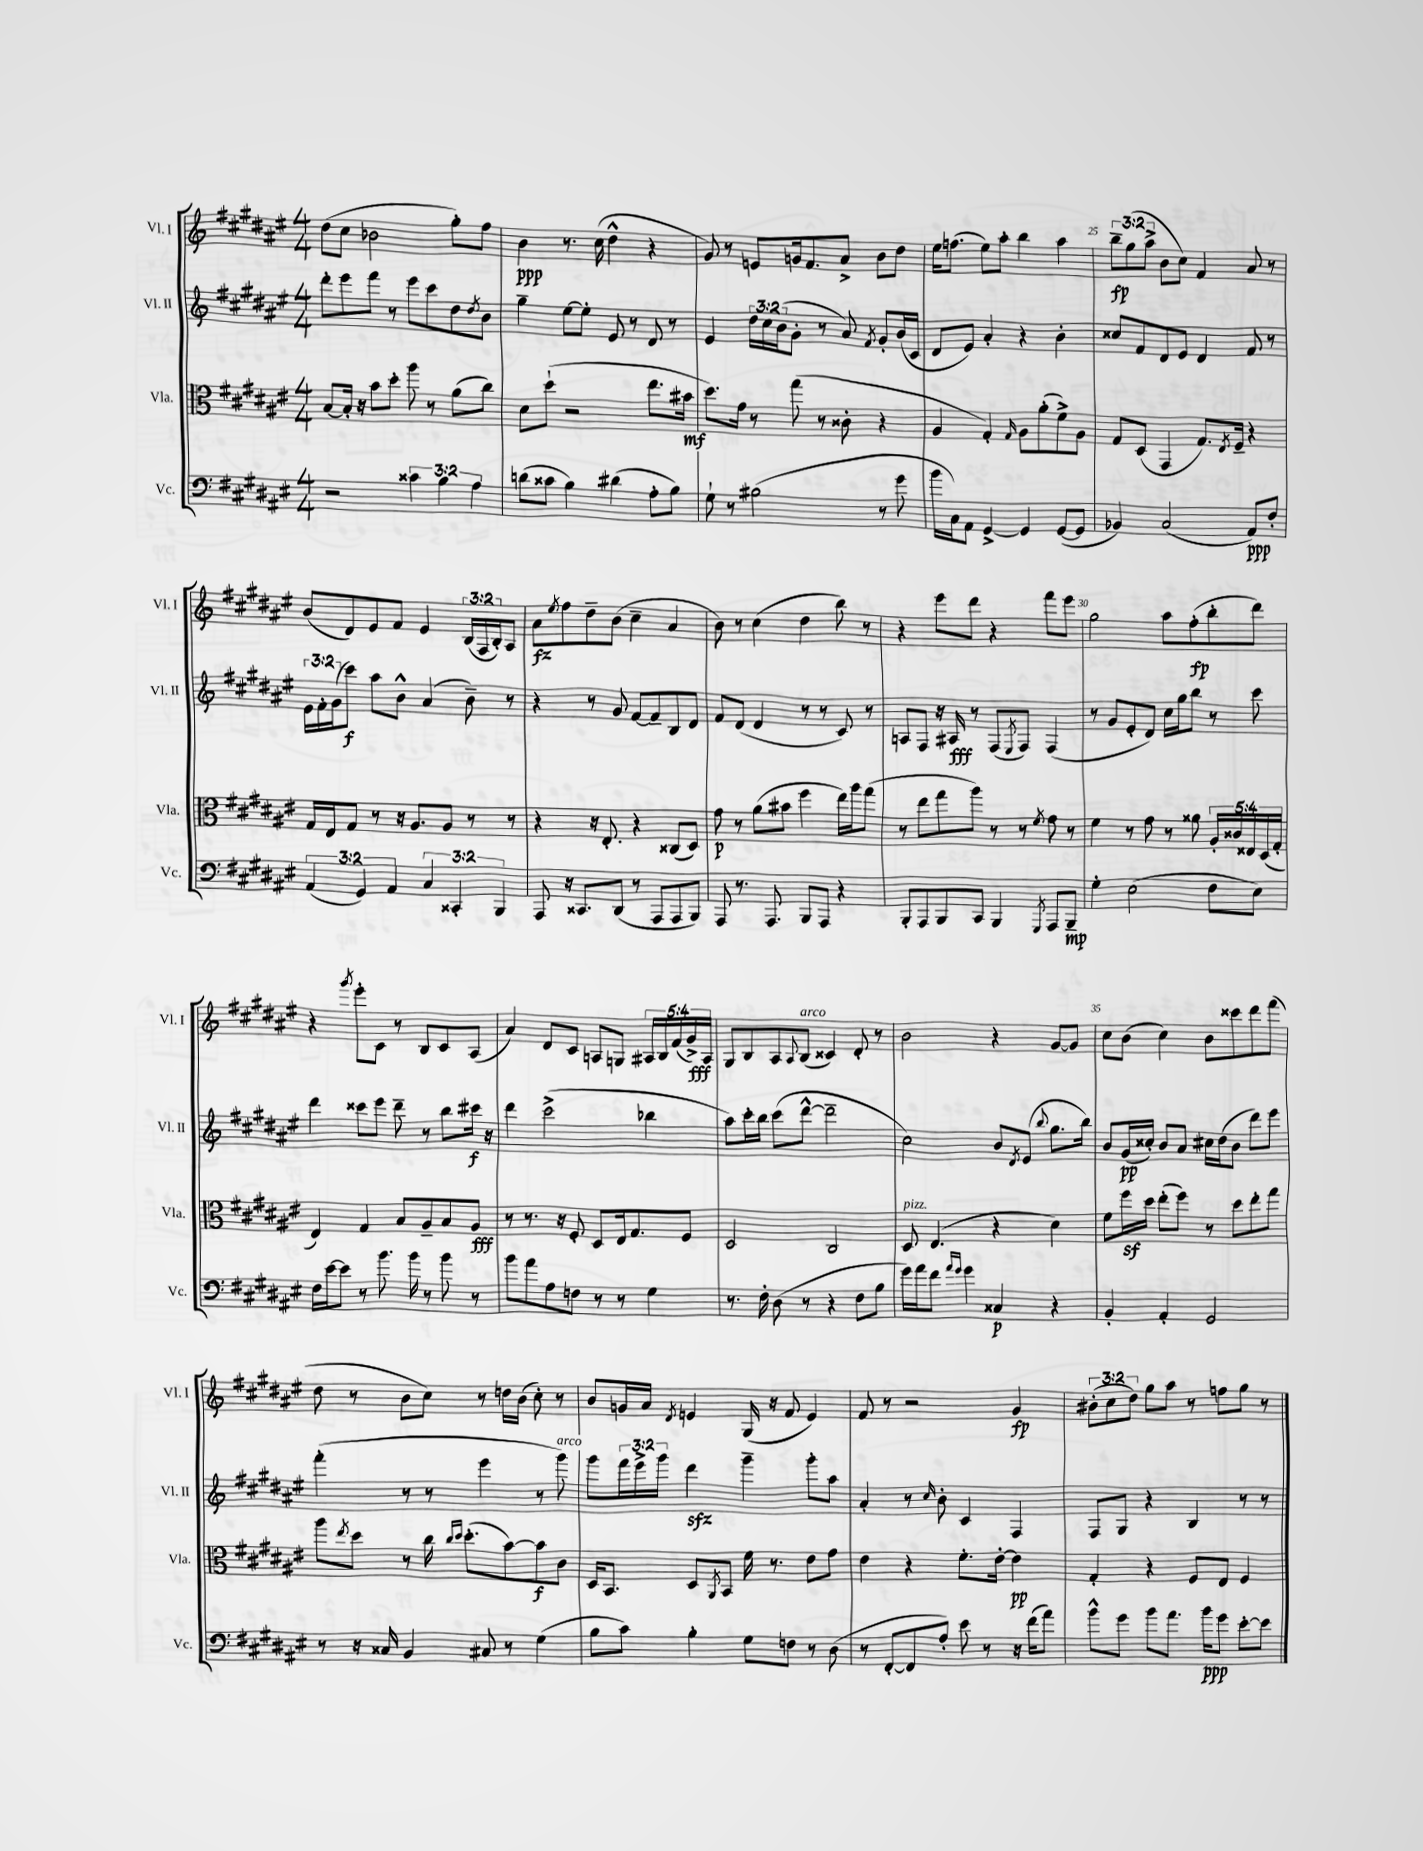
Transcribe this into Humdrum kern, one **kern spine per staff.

**kern	**dynam	**kern	**dynam	**kern	**dynam	**kern	**dynam
*part4	*part4	*part3	*part3	*part2	*part2	*part1	*part1
*staff4	*staff4	*staff3	*staff3	*staff2	*staff2	*staff1	*staff1
*I"Vc.	*	*I"Vla.	*	*I"Vl. II	*	*I"Vl. I	*
*I'Vc.	*	*I'Vla.	*	*I'Vl. II	*	*I'Vl. I	*
*clefF4	*	*clefC3	*	*clefG2	*	*clefG2	*
*k[f#c#g#d#a#e#]	*	*k[f#c#g#d#a#e#]	*	*k[f#c#g#d#a#e#]	*	*k[f#c#g#d#a#e#]	*
*M4/4	*	*M4/4	*	*M4/4	*	*M4/4	*
=21	=21	=21	=21	=21	=21	=21	=21
2r	.	[8B/L	.	8ddd#'\L	.	(8dd#\L	.
.	.	16B'/Jk]	.	8eee#\	.	8cc#\J	.
.	.	16r	.	.	.	.	.
.	.	8b\L	.	8fff#\J	.	2b-X\	.
.	.	8dd#'\J	.	8r	.	.	.
6c##X\	.	8aa#\	.	8eee#\L	.	.	.
.	.	8r	.	8ccc#\	.	.	.
6B\	.	.	.	.	.	.	.
.	.	(8a#\L	.	8dd#\	.	8gg#'\L)	.
6A#\	.	.	.	.	.	.	.
.	.	.	.	8qdd#/	.	.	.
.	.	8cc#\J)	.	8b\J	.	8ff#\J	.
=22	=22	=22	=22	=22	=22	=22	=22
(8dn\L	.	8d#\L	.	4gg#~\	.	4b\	ppp
8c##X\J	.	(8dd#`\J	.	.	.	.	.
4B\)	.	2r	.	[8ee#\L	.	8.r	.
.	.	.	.	8ee#'\J]	.	.	.
.	.	.	.	.	.	(16cc#\	.
(4d#X\	.	.	.	8e#/	.	4dd#^^\	.
.	.	.	.	8r	.	.	.
8A#'\L	.	8.ee#\L	.	8d#/	.	4r	.
8B\J)	.	.	.	8r	.	.	.
.	.	16b#X\Jk	mf	.	.	.	.
=23	=23	=23	=23	=23	=23	=23	=23
8G#`\	.	8.dd#\L)	.	4e#/	.	8g#/)	.
8r	.	.	.	.	.	8r	.
.	.	16g#\Jk	.	.	.	.	.
(2B#X\	.	8r	.	24dd#\LL	.	8en/L	.
.	.	.	.	24cc#\	.	.	.
.	.	.	.	(24b\J	.	.	.
.	.	(8gg#\	.	8g#'\J	.	16gn/k	.
.	.	.	.	.	.	8.f#/	.
.	.	8r	.	8r	.	.	.
.	.	8c##X'\	.	8a#/)	.	8a#^/J	.
.	.	.	.	8qf#/	.	.	.
8r	.	4r	.	8g#'/L	.	8b\L	.
8g#\	.	.	.	(16b/L	.	8dd#\J	.
.	.	.	.	16c#/JJ	.	.	.
=24	=24	=24	=24	=24	=24	=24	=24
16b\LL	.	4A#/	.	8d#/L	.	16ee#\KL	.
16C#\J)	.	.	.	.	.	(8.ffn\J	.
8AA#\J	.	.	.	8e#/J)	.	.	.
[4GG#^/	.	4G#'/)	.	4a#'/	.	8ee#\L)	.
.	.	.	.	.	.	8aa#'\J	.
.	.	16qqG#/	.	.	.	.	.
4GG#/]	.	8A#\L	.	4r	.	4bb\	.
.	.	(8a#'\	.	.	.	.	.
([8GG#/L	.	8f#^\)	.	4b'\	.	4aa#\	.
8GG#/J]	.	8A#\J	.	.	.	.	.
=25	=25	=25	=25	=25	=25	=25	=25
4BB-X/)	.	8G#/L	.	8cc##X/L	.	12bb~\L	fp
.	.	.	.	.	.	(12gg#\	.
.	.	(8D#/J	.	8f#/	.	.	.
.	.	.	.	.	.	12aa#^\J	.
(2C#/	.	4GG#/	.	8d#/	.	8b\L	.
.	.	.	.	8e#/J	.	8cc#\J)	.
.	.	8.G#/L)	.	4d#/	.	4f#/	.
.	.	8qE#/	.	.	.	.	.
.	.	16F#~/Jk	.	.	.	.	.
8AA#/L)	ppp	4r	.	8f#/	.	8a#/	.
8F#'/J	.	.	.	8r	.	8r	.
!!LO:LB:g=z
=26	=26	=26	=26	=26	=26	=26	=26
(6AA#/	.	16G#/LL	.	24e#\LL	.	(8b/L	.
.	.	.	.	24f#'\	.	.	.
.	.	16E#/J	.	.	.	.	.
.	.	.	.	(24g#\J	.	.	.
.	.	8G#/J	.	8ccc#\J)	f	8d#/)	.
6GG#/)	.	.	.	.	.	.	.
.	.	8r	.	8aa#\L	.	8e#/	.
6AA#/	.	.	.	.	.	.	.
.	.	16r	.	8b^^\J	.	8f#/J	.
.	.	8.A#/L	.	.	.	.	.
6C#/	.	.	.	(4a#/	.	4e#/	.
.	.	8A#/J	.	.	.	.	.
6CC##X'/	.	.	.	.	.	.	.
.	.	8r	.	8b~\)	.	(24B/LL	.
.	.	.	.	.	.	24F#/	.
6BBB/	.	.	.	.	.	24B'/J)	.
.	.	8r	.	8r	.	8A#/J	.
=27	=27	=27	=27	=27	=27	=27	=27
8AAA#/	.	4r	.	4r	.	8a#\L	fz
.	.	.	.	.	.	8qee#/	.
16r	.	.	.	.	.	8ff#\	.
8.CC##X/L	.	.	.	.	.	.	.
.	.	16r	.	8r	.	8dd#~\	.
.	.	8.E#'/	.	.	.	.	.
(8DD#/J	.	.	.	8g#/	.	(8b\J	.
8r	.	4r	.	[8f#/L	.	4cc#~\	.
8AAA#/L	.	.	.	8f#~/]	.	.	.
8AAA#/	.	(8C##X/L	.	8B/	.	4a#/	.
8BBB/J)	.	8D#/J)	.	8d#/J	.	.	.
=28	=28	=28	=28	=28	=28	=28	=28
8AAA#/	.	8g#\	p	8f#/L	.	8b\)	.
8.r	.	8r	.	(8d#/J	.	8r	.
.	.	(8a#\L	.	4d#/	.	(4cc#\	.
8.AAA#/	.	.	.	.	.	.	.
.	.	8b#X\J	.	.	.	.	.
8BBB/L	.	4ff#\	.	8r	.	4dd#\	.
8AAA#/J	.	.	.	8r	.	.	.
4r	.	16ee#\LL)	.	8c#/)	.	8bb\)	.
.	.	16aa#\J	.	.	.	.	.
.	.	(8gg#\J	.	8r	.	8r	.
=29	=29	=29	=29	=29	=29	=29	=29
8BBB'/L	.	8r	.	8An/L	.	4r	.
8AAA#/	.	8ee#\L	.	8F#/J	.	.	.
8BBB/	.	8gg#\	.	16r	.	8eee#\L	.
.	.	.	.	16A#X/	fff	.	.
8CC#/J	.	8aa#\J)	.	8r	.	8ddd#\J	.
4BBB/	.	8r	.	(8F#/L	.	4r	.
.	.	.	.	8qE#/	.	.	.
.	.	8r	.	8F#/J)	.	.	.
8qGGG#/	.	8qf#/	.	.	.	.	.
8AAA#/L	.	8g#\	.	(4F#/	.	8fff#\L	.
8BBB~/J	mp	8r	.	.	.	8eee#\J	.
=30	=30	=30	=30	=30	=30	=30	=30
4G#'\	.	4f#\	.	8r	.	2gg#\	.
.	.	.	.	8g#/L	.	.	.
(2E#\	.	8r	.	8e#'/	.	.	.
.	.	8g#\	.	8d#/J)	.	.	.
.	.	8r	.	16cc#\LL	.	8aa#\L	.
.	.	.	.	16gg#\J	.	.	.
.	.	8a##X\	.	8bb\J	.	(8ff#'\	fp
8F#\L	.	20A#'/LL	.	8r	.	8bb'\	.
.	.	20c##X/	.	.	.	.	.
.	.	20E##X/	.	.	.	.	.
8E#\J)	.	.	.	8ccc#\	.	8ddd#\J)	.
.	.	(20D#/	.	.	.	.	.
.	.	20G#'/JJ	.	.	.	.	.
!!LO:LB:g=z
=31	=31	=31	=31	=31	=31	=31	=31
16F#\LL	.	4E#/)	.	4ddd#\	.	4r	.
[16e#\J	.	.	.	.	.	.	.
8e#\J]	.	.	.	.	.	.	.
.	.	.	.	.	.	8qggg#/	.
8r	.	4G#/	.	8ccc##X\L	.	8eee#'\L	.
8.b\	.	.	.	8eee#\J	.	8c#\J	.
.	.	8B/L	.	8ddd#~\	.	8r	.
16b\	.	.	.	.	.	.	.
8r	.	8A#~/	.	8r	.	8B/L	.
8b\	.	8B/	.	8bb\L	.	8c#/	.
8r	.	8A#/J	fff	16ccc#X\Jk	f	(8A#/J	.
.	.	.	.	16r	.	.	.
=32	=32	=32	=32	=32	=32	=32	=32
8b\L	.	8r	.	4ddd#\	.	4a#/)	.
8a#\	.	8.r	.	.	.	.	.
8A#\	.	.	.	(2ccc#^\	.	8d#/L	.
.	.	16r	.	.	.	.	.
8Fn\J	.	8F#'/	.	.	.	8c#/J	.
8r	.	8D#/L	.	.	.	8An/L	.
8r	.	16E#/k	.	.	.	8Gn/J	.
.	.	8.G#/	.	.	.	.	.
4G#\	.	.	.	4bb-X\	.	20A#X/LL	.
.	.	.	.	.	.	20B/	.
.	.	.	.	.	.	(20f#/	.
.	.	8F#/J	.	.	.	.	.
.	.	.	.	.	.	20g#^/)	fff
.	.	.	.	.	.	20A#/JJ	.
=33	=33	=33	=33	=33	=33	=33	=33
8.r	.	2D#/	.	8aa#\L)	.	8G#/L	.
.	.	.	.	16ccc#'\L	.	8B/	.
16F#'\	.	.	.	16bb\JJ	.	.	.
(8D#\	.	.	.	(8ccc#\L	.	8A#/	.
.	.	.	.	.	.	8qqA#/	.
!	!	!	!	!	!	!LO:TX:a:i:t=arco	!
8r	.	.	.	[8ddd#^^\J	.	(8B/J	.
4r	.	2C#/	.	2ddd#~\]	.	4c##X/)	.
8F#\L	.	.	.	.	.	8d#'/	.
8B\J	.	.	.	.	.	8r	.
=34	=34	=34	=34	=34	=34	=34	=34
!	!	!LO:TX:a:i:t=pizz.	!	!	!	!	!
16g#\LL)	.	8D#/	.	2cc#\)	.	2b\	.
16a#\J	.	.	.	.	.	.	.
8f#\J	.	(4.E#/	.	.	.	.	.
16qqa#/LL	.	.	.	.	.	.	.
16qqg#/JJ	.	.	.	.	.	.	.
4g#\	.	.	.	.	.	.	.
4C##X/	p	4r	.	8b/L	.	4r	.
.	.	.	.	8qd#/	.	.	.
.	.	.	.	(8e#/J	.	.	.
.	.	.	.	8qqbb/	.	.	.
4r	.	4d#\)	.	8.gg#\L	.	[8g#/L	.
.	.	.	.	.	.	8g#/J]	.
.	.	.	.	16bb\Jk)	.	.	.
=35	=35	=35	=35	=35	=35	=35	=35
4BB'/	.	8f#\L	.	8b/L	.	8cc#\L	.
.	.	16ff#z\L	.	(16g#/L	pp	(8b\J	.
.	.	16dd#\JJ	.	16cc##X'/JJ)	.	.	.
4AA#'/	.	(8ee#'\L	.	8b/L	.	4cc#\)	.
.	.	8ff#\J)	.	8a#/J	.	.	.
2GG#/	.	8r	.	16cc#X\LL	.	8b\L	.
.	.	.	.	(16dd#\J	.	.	.
.	.	8dd#\L	.	8b\J	.	8ccc##X\	.
.	.	8ee#'\	.	8ddd#\L)	.	8ddd#\	.
.	.	8gg#\J	.	8eee#\J	.	(8fff#\J	.
!!LO:LB:g=z
=36	=36	=36	=36	=36	=36	=36	=36
8r	.	8aa#\L	.	(4fff#'\	.	8dd#\	.
.	.	8qee#/	.	.	.	.	.
16r	.	8dd#\J	.	.	.	8r	.
16C##X/	.	.	.	.	.	.	.
4BB/	.	8r	.	8r	.	8b\L	.
.	.	16cc#\	.	8r	.	8cc#\J)	.
.	.	16qqcc#/LL	.	.	.	.	.
.	.	16qqdd#/JJ	.	.	.	.	.
.	.	(8.dd#'\L	.	.	.	.	.
8C#X/	.	.	.	4eee#\	.	8r	.
8r	.	[8b\)	.	.	.	16ddn\LL	.
.	.	.	.	.	.	(16b\JJ	.
(4G#\	.	8b\]	f	8r	.	8cc#'\)	.
!	!	!	!	!LO:TX:a:i:t=arco	!	!	!
.	.	8c#\J	.	8ggg#\)	.	8r	.
=37	=37	=37	=37	=37	=37	=37	=37
8B\L	.	16D#/KL	.	8ggg#\L	.	8b/L	.
.	.	8.BB/J	.	.	.	.	.
8c#\J)	.	.	.	24fff#\L	.	16gn/L	.
.	.	.	.	24eee#^\	.	.	.
.	.	.	.	.	.	16a#/JJ	.
.	.	.	.	24ggg#\JJ	.	.	.
.	.	.	.	.	.	8qd#/	.
4B'\	.	8D#/L	.	4ddd#zz\	.	4en/	.
.	.	8qAA#/	.	.	.	.	.
.	.	8BB/J	.	.	.	.	.
8G#\L	.	16f#\	.	4ggg#~\	.	(16G#/	.
.	.	8.r	.	.	.	16r	.
8Fn\J	.	.	.	.	.	8f#/	.
8r	.	8e#\L	.	8ggg#'\L	.	4e/)	.
(8D#\	.	8g#\J	.	8aa#\J	.	.	.
=38	=38	=38	=38	=38	=38	=38	=38
8r	.	4e#\	.	4a#'/	.	8f#/	.
[8FF#'/L	.	.	.	.	.	8r	.
8FF#/]	.	4r	.	8r	.	2r	.
.	.	.	.	16qqcc#/	.	.	.
8A#'/J)	.	.	.	8b'\	.	.	.
8e#\	.	8.f#'\L	.	4c#/	.	.	.
8r	.	.	.	.	.	.	.
.	.	[16e#'\Jk	.	.	.	.	.
16r	.	4e#\]	pp	4F#/	.	4g#/	fp
(16f#\KL	.	.	.	.	.	.	.
8a#\J)	.	.	.	.	.	.	.
=39	=39	=39	=39	=39	=39	=39	=39
8b^^\L	.	4G#'/	.	8F#/L	.	(12b#X'\L	.
.	.	.	.	.	.	12cc#\	.
8g#\J	.	.	.	8G#/J	.	.	.
.	.	.	.	.	.	12dd#\J)	.
8b\L	.	4r	.	4r	.	8gg#\L	.
8.a#\J	.	.	.	.	.	8aa#\J	.
.	.	8F#/L	.	4B/	.	8r	.
16b\KL	ppp	.	.	.	.	.	.
8g#\J	.	8E#/J	.	.	.	8ffn\L	.
[8e#'\L	.	4F#/	.	8r	.	8gg#\J	.
8e#\J]	.	.	.	8r	.	8r	.
==	==	==	==	==	==	==	==
*-	*-	*-	*-	*-	*-	*-	*-
